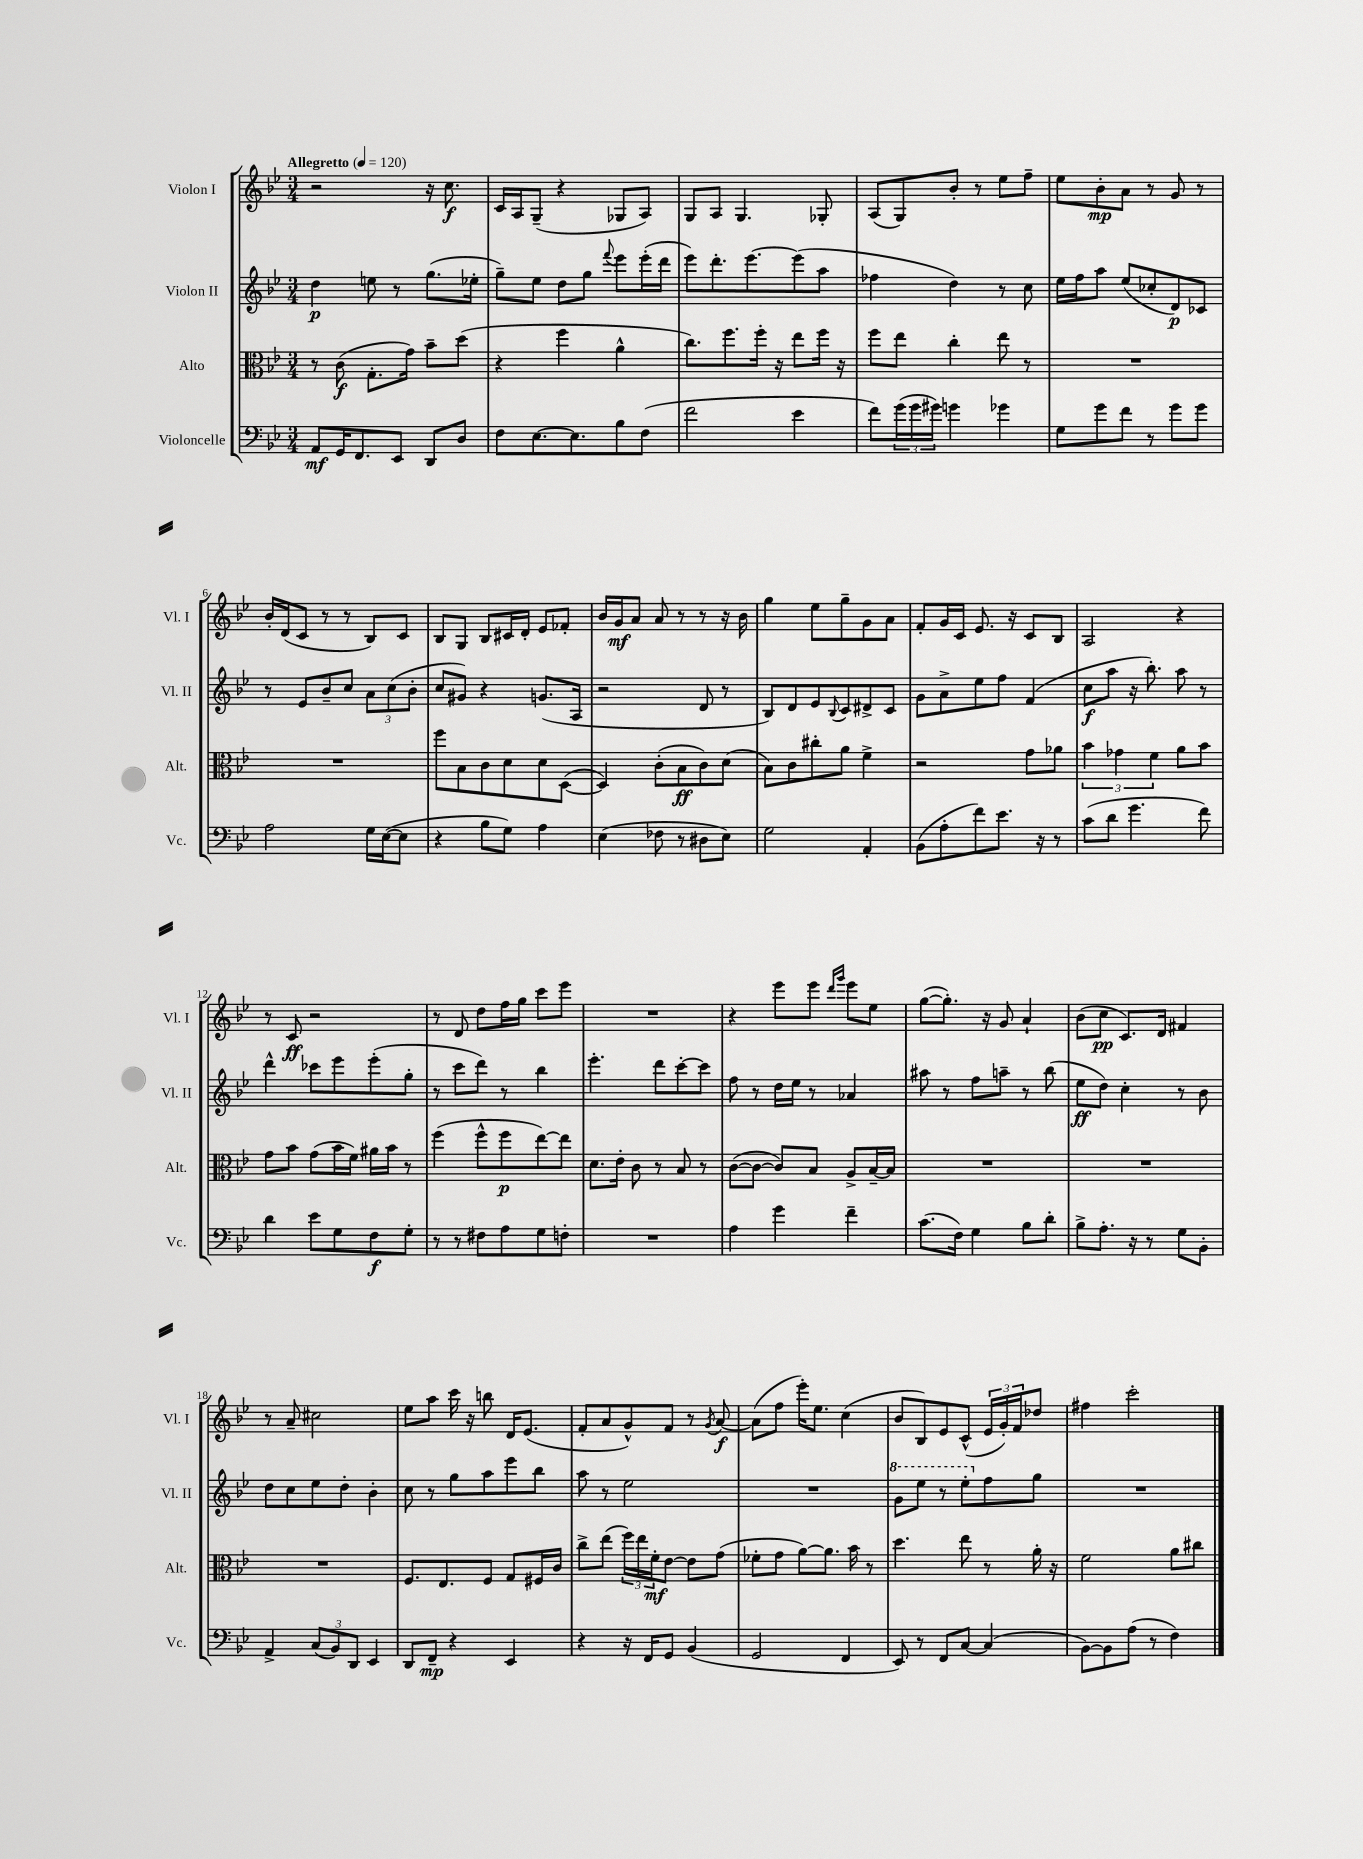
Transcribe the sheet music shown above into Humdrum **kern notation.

**kern	**kern	**kern	**kern
*staff4	*staff3	*staff2	*staff1
*clefF4	*clefC3	*clefG2	*clefG2
*k[b-e-]	*k[b-e-]	*k[b-e-]	*k[b-e-]
*M3/4	*M3/4	*M3/4	*M3/4
*MM120	*MM120	*MM120	*MM120
8AA/L	8r	4dd\	2r
16GG/K	(8c\	.	.
8.FF/	.	.	.
.	8.G'\L	8ee\	.
8EE-/J	.	8r	.
.	16g\Jk)	.	.
8DD/L	8b-~\L	(8.gg\L	16r
.	.	.	8.cc\
8D/J	(8dd\J	.	.
.	.	16ee-'\Jk	.
=	=	=	=
8F\L	4r	8gg~\L)	16c/LL
.	.	.	16A/J
[8.E-\	.	8ee-\J	(8G~/J
.	4ff\	8dd\L	4r
8.E-\]	.	.	.
.	.	8gg\J	.
.	.	8qqfff/	.
8B-\	4a^^\	8eee-\L	8G-/L
(8F\J	.	(16eee-'\L	8A/J)
.	.	16ddd\JJ	.
=	=	=	=
2f\	8.cc\L)	8eee-\L)	8G/L
.	.	8.ddd'\	8A/J
.	8.ff\	.	.
.	.	.	4.G/
.	.	[8.eee-\	.
.	16ff'\Jk	.	.
.	16r	.	.
4e-\	8ee-\L	(8eee-\]	.
.	16ff\Jk	8aa\J	8G-'/
.	16r	.	.
=	=	=	=
8f\L)	8ff\L	4ff-\	(8A/L
(24g\L	8ee-\J	.	8G/)
24g\	.	.	.
24g#\JJ)	.	.	.
4g\	4cc'\	4dd\)	8b-'/J
.	.	.	8r
4g-\	8ee-\	8r	8ee-\L
.	8r	8cc\	8ff~\J
=	=	=	=
8G\L	2.r	16ee-\LL	8ee-\L
.	.	16ff\J	.
8g\	.	8aa\J	8b-'\
8f\J	.	(8ee-/L	8a\J
8r	.	8cc-'/	8r
8g\L	.	8d/)	8g/
8g\J	.	8c-/J	8r
=	=	=	=
2A\	2.r	8r	16b-'/LL
.	.	.	(16d/J
.	.	8e-/L	8c/J
.	.	8b-~/	8r
.	.	8cc/J	8r
16G\LL	.	12a\L	8B-/L)
([16E-\J	.	.	.
.	.	(12cc\	.
8E-\]J	.	.	8c/J
.	.	12b-'\J	.
=	=	=	=
4r	8ff\L	8cc/L	8B-/L
.	8B-\	8g#/J)	8G/J
8B-\L	8c\	4r	8B-/L
8G\J)	8d\	.	16c#/L
.	.	.	16d'/JJ
4A\	8d\	(8.g/L	8e-/L
.	([8D\J	.	8f-'/J
.	.	16A/Jk	.
=	=	=	=
(4E-\	4D/])	2r	16b-/LL
.	.	.	16g/J
.	.	.	8a/J
8F-\	(8c'\L	.	8a/
8r	8B-\	.	8r
8D#\L	8c\)	8d/	8r
8E-\J)	(8d\J	8r	16r
.	.	.	16b-\
=	=	=	=
2G\	8B-\L)	8B-/L)	4gg\
.	8c\	8d/	.
.	8cc#'\	8e-/	8ee-\L
.	.	8qqB-/	.
.	8a\J	8c/	8gg~\
4AA'/	4f^\	8d#^/	8g\
.	.	8c/J	8a\J
=	=	=	=
(8BB-\L	2r	8g\L	8f'/L
8A'\	.	8a^\	16g/L
.	.	.	16c/JJ
8f\)	.	8ee-\	8.e-/
8.e-\J	.	8ff\J	.
.	.	.	16r
.	8g\L	(4f/	8c/L
16r	.	.	.
8r	8a-\J	.	8B-/J
=	=	=	=
(8c\L	6b-\	8cc\L	2A/
8d\J	.	8aa\J	.
.	6g-\	.	.
4.g\	.	16r	.
.	.	8.bb-'\)	.
.	6f\	.	.
.	8a\L	8aa\	4r
8f\)	8b-\J	8r	.
=	=	=	=
4d\	8g\L	4ddd^^\	8r
.	8b-\J	.	8c/
8e-\L	(8g\L	8ccc-\L	2r
8G\	16b-\L	8eee-\	.
.	16f\JJ)	.	.
8F\	16a#\LL	(8eee-'\	.
.	16b-\JJ	.	.
8G'\J	8r	8gg'\J	.
=	=	=	=
8r	(4ff\	8r	8r
8r	.	8ccc\L	8d/
8F#\L	8ff^^\L	8ddd\J)	8dd\L
8A\	8ff\	8r	16ff\L
.	.	.	16gg\JJ
8G\	[8ee-\)	4bb-\	8ccc\L
8F'\J	8ee-\]J	.	8eee-\J
=	=	=	=
2.r	8.d\L	4.eee-'\	2.r
.	16e-'\Jk	.	.
.	8c\	.	.
.	8r	8ddd\L	.
.	8B-/	[8ccc'\	.
.	8r	8ccc\]J	.
=	=	=	=
4A\	([8c\L	8ff\	4r
.	8c\_J	8r	.
4g\	8c/]L)	16dd\LL	8eee-\L
.	.	16ee-\JJ	.
.	8B-/J	8r	8eee-\J
.	.	.	16qqddd/LL
.	.	.	16qqggg/JJ
4f~\	8A^/L	4a-/	8eee-\L
.	[16B-~/L	.	8ee-\J
.	16B-/]JJ	.	.
=	=	=	=
(8.c\L	2.r	8aa#\	([8gg\L
.	.	8r	8.gg'\]J)
16F\Jk)	.	.	.
4G\	.	8ff\L	.
.	.	.	16r
.	.	8aa~\J	8g/
8B-\L	.	8r	4a`/
8d'\J	.	(8bb-\	.
=	=	=	=
8B-^\L	2.r	8ee-\L	(8b-\L
8.A'\J	.	8dd\J)	8cc\J
.	.	4cc'\	8.c/L)
16r	.	.	.
8r	.	.	.
.	.	.	16d/Jk
8G\L	.	8r	4f#/
8BB-'\J	.	8b-\	.
=	=	=	=
4AA^/	2.r	8dd\L	8r
.	.	8cc\	8a~/
(12C/L	.	8ee-\	2cc#\
12BB-/)	.	.	.
.	.	8dd'\J	.
12DD/J	.	.	.
4EE-/	.	4b-'\	.
=	=	=	=
8DD/L	8.F/L	8cc\	8ee-\L
8FF~/J	.	8r	8aa\J
.	8.E-/	.	.
4r	.	8gg\L	16ccc\
.	.	.	16r
.	8F/J	8aa\	8bb\
4EE-/	8G/L	8eee-\	16d/LK
.	.	.	(8.e-/J
.	16F#/L	8bb-\J	.
.	16c/JJ	.	.
=	=	=	=
4r	8cc^\L	8aa\	8f'/L
.	(8ee-\J	8r	8a/
16r	24ff\LL)	2ee-\	8g^^/)
.	24ee-\	.	.
16FF/LK	.	.	.
.	24f'\J	.	.
8GG/J	[8e-\J	.	8f/J
(4BB-/	8e-\]L	.	8r
.	.	.	8qg/
.	(8g\J	.	[8a/
=	=	=	=
2GG/	8f-'\L	2.r	(8a\]L
.	8g\J	.	8ff\J
.	[8a\L)	.	16eee-'\LK)
.	.	.	8.ee-\J
.	8.a\]J	.	.
4FF/	.	.	(4cc\
.	16b-\	.	.
.	8r	.	.
=	=	=	=
8EE-/)	4.dd\	8gg\L	8b-/L
8r	.	8eee-\J	8B-/)
8FF/L	.	8r	8e-/
[8C/J	8ee-\	8eee-'\L	(8c^^/J
(4C/]	8r	8ff\	24e-/LL
.	.	.	24g'/)
.	.	.	24f/J
.	16a'\	8gg\J	8dd-/J
.	16r	.	.
=	=	=	=
[8BB-\L)	2f\	2.r	4ff#\
8BB-\]	.	.	.
(8A\J	.	.	2ccc'\
8r	.	.	.
4F\)	8a\L	.	.
.	8cc#\J	.	.
==	==	==	==
*-	*-	*-	*-
